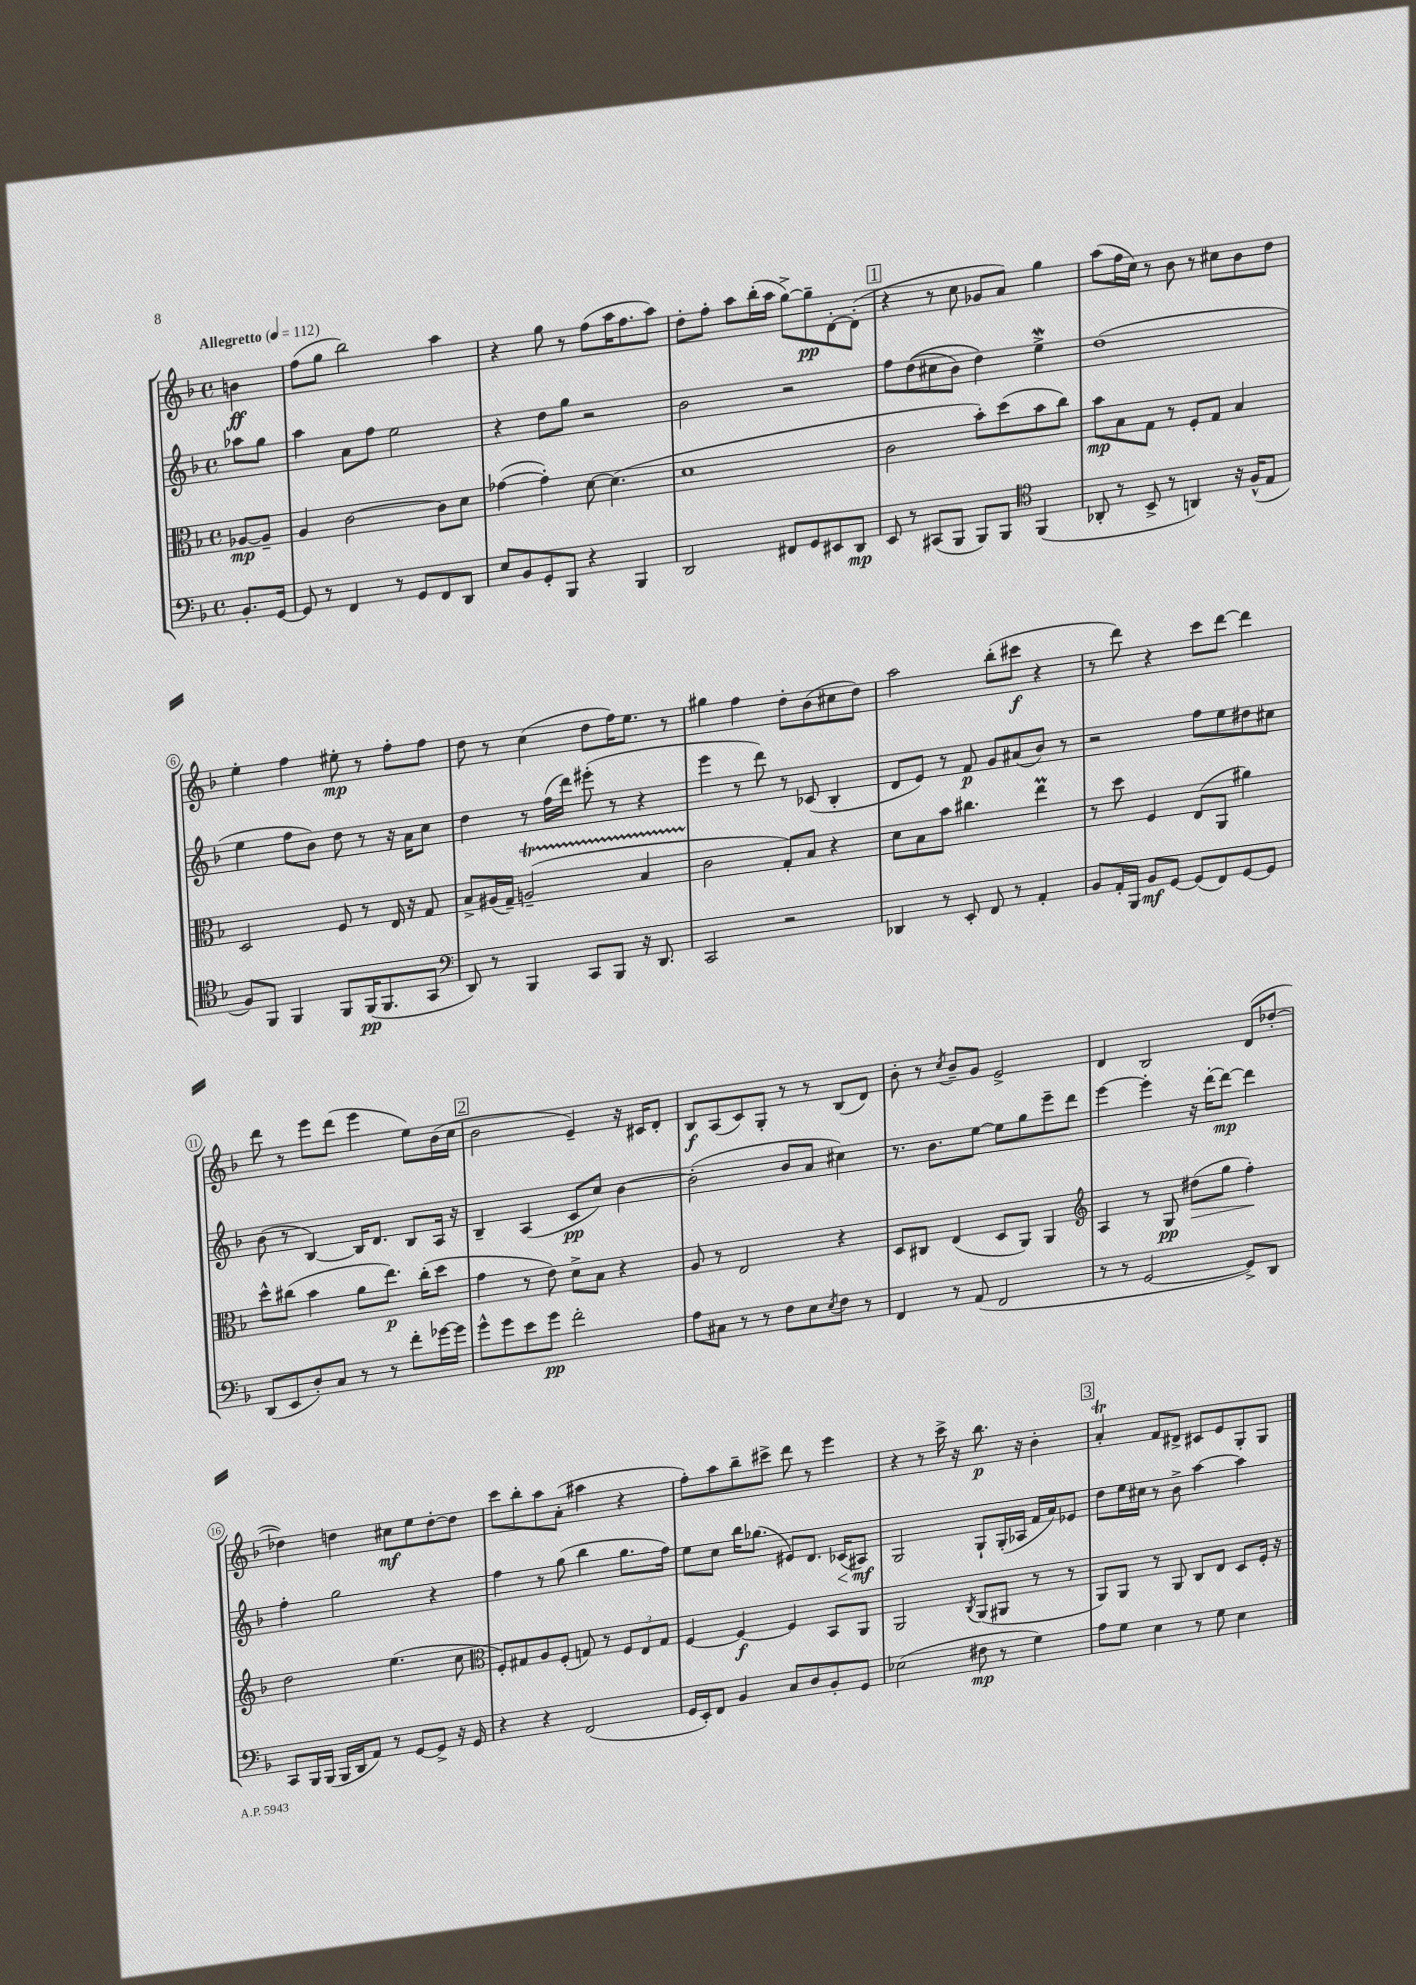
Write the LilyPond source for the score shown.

<<
\new StaffGroup <<
\new Staff = "s0" {
    \clef treble \key f \major \defaultTimeSignature \time 4/4 \partial 4 \tempo "Allegretto" 4 = 112
    b'4\ff |
    f''8( g''8 bes''2) a''4 |
    r4 g''8 r8 f''8( a''16 f''8. a''8) |
    d''8-. f''8-. a''8 bes''16-.( a''16 g''8~->) g''8--\pp d'8~-. d'8-.( |
    \mark \markup { \box "1" } r4 r8 c''8 ges'8 a'8) g''4 |
    a''8( f''16 c''16) r8 bes'8 r8 cis''8 bes'8 d''8 |
    e''4-. f''4 eis''8-.\mp r8 f''8-. f''8 |
    d''8 r8 c''4( d''8 f''16) e''8. r8 |
    gis''4 f''4 d''8-. bes'8( cis''8 d''8) |
    a''2 bes''8-.( cis'''8\f r4 |
    r8 d'''8) r4 c'''8 d'''8~ d'''4 |
    d'''8 r8 e'''8 d'''8( e'''4 e''8) bes'16( c''16 |
    \mark \markup { \box "2" } bes'2 e'4--) r16 cis'16 d'8-. |
    bes8\f a8( c'8) g8-. r8 r8 bes8( d'8) |
    bes'8-. r8 \acciaccatura { c''8 } bes'8-- g'8 e'2-> |
    d'4 bes2 d'8( des''8~-. |
    des''4) d''4 cis''8\mf e''8 d''8~-. d''8 |
    c'''8 bes''8-. a''8 a'8-.( ais''4 r4 |
    f''8-.) a''8 bes''8-- cis'''8-> d'''8 r8 e'''4 |
    r4 r8 c'''16-> r16 bes''8.\p r16 bes'4-. |
    \mark \markup { \box "3" } a'4-.\trill f'8 dis'8-> cis'8 e'8 g8-. g8 \bar "|." |
}
\new Staff = "s1" {
    \clef treble \key f \major \defaultTimeSignature \time 4/4 \partial 4
    aes''8 g''8 |
    a''4 a'8 f''8 e''2 |
    r4 d''8 g''8 r2 |
    bes'2 r2 |
    \mark \markup { \box "1" } f''8 d''8(\( cis''8 bes'8) d''4\) e''4->\mordent |
    d''1( |
    e''4 f''8 bes'8) d''8 r8 r16 a'16 c''8 |
    d''4 r8 f''16( d'''16) eis'''8-.( r8 r4 |
    e'''4 r8 d'''8) r8 ces'8( bes4-. |
    d'8 e'8) r8 f'8\p g'8 ais'8( bes'8) r8 |
    r2 f''8 e''8 dis''8 cis''8 |
    bes'8( r8 bes4~) bes16 d'8. bes8 a16 r16 |
    \mark \markup { \box "2" } bes4-- a4( c'8\pp c''8) bes'4~ |
    bes'2-.( bes'8 a'8 cis''4) |
    r8. bes'8. e''8~ e''8 g''8 e'''8-- d'''8 |
    e'''4~ e'''4-. r16 d'''16~-. d'''8~\mp d'''4 |
    f''4-. g''2 r4 |
    f''4 r8 g''8( bes''4 g''8. f''16) |
    e''8 c''8 bes''16 ges''8.( eis'8) d'8. ces'16\<( ais8\mf\!) |
    g2 g8-! g16-.( aes16 f'16 a'16) ees'8 |
    \mark \markup { \box "3" } d''8 e''16 cis''16 r8 bes'8-> a''4~ a''4 \bar "|." |
}
\new Staff = "s2" {
    \clef alto \key f \major \defaultTimeSignature \time 4/4 \partial 4
    aes8~\mp aes8-- |
    a4 c'2~ c'8 d'8 |
    ges'4~( ges'4-.) d'8~ d'4.( |
    d'1 |
    \mark \markup { \box "1" } c'2 bes'8-.) d''8( bes'8 c''8) |
    bes'8\mp bes8 g8 r8 f8-. g8 bes4 |
    d2 f8 r8 e16 r16 g8 |
    bes8-> ais16( g16--) a2--\startTrillSpan( bes4 |
    c'2\stopTrillSpan g8-.) bes8 r4 |
    d'8 bes8 bes'8 cis''4. e''4\prall |
    r8 d''8 f4 e8( a,8 ais'4) |
    d''8-^ cis''8( bes'4 a'8 e''8.\p) cis''16-.( d''8 |
    \mark \markup { \box "2" } g'4 r8 e'8) d'8-> bes8 r4 |
    a8 r8 e2 r4 |
    d8 cis8 e4( d8 a,8) a,4 |
    \clef treble a4 r8 g8\pp dis''8\>( g''8 f''4-.\!) |
    d''2 e''4.( c''8 |
    \clef alto f8-.) gis8 a8 f8-.( g8) r8 \tuplet 3/2 { f8 e8 g8 } |
    f4~ f4~\f f4 bes,8 a,8 |
    a,2 \acciaccatura { c8 } a,8( ais,8 r8 r8 |
    \mark \markup { \box "3" } a,8) a,8 r8 a,8 c8 e8 d8 f16-. r16 \bar "|." |
}
\new Staff = "s3" {
    \clef bass \key f \major \defaultTimeSignature \time 4/4 \partial 4
    bes,8.-. g,16~ |
    g,8 r8 f,4 r8 g,8 f,8 d,8 |
    e8 bes,8 g,8-. bes,,8 r4 bes,,4 |
    d,2 fis,8 g,8 eis,8 d,8\mp |
    \mark \markup { \box "1" } e,8 r8 cis,8( bes,,8 bes,,8) bes,,8 \clef tenor f,4( |
    aes,8-. r8 bes,8-> r8 a,4) r16 f16-^( e8 |
    f8) f,8 f,4 f,8 f,16\pp( f,8. g,8 |
    \clef bass d,8) r8 bes,,4 c,8 bes,,8 r16 d,8. |
    c,2 r2 |
    des,4 r8 e,8-. f,8 r8 a,4-. |
    bes,8 a,16-. bes,,16 bes,8\mf g,8~ g,8( f,8) g,8~ g,8 |
    d,8( e,8 d8-.) c8 r8 r8 f'8-. ges'16~ ges'16 |
    \mark \markup { \box "2" } g'8-^ g'8 e'8 g'8\pp f'2-. |
    a8 cis8 r8 r8 f8 e8 \acciaccatura { e8 } f8 r8 |
    f,4 r8 a,8( f,2 |
    r8 r8 g,2~ g,8->) d,8 |
    c,8 bes,,16 bes,,16( bes,,16 d,16 a,8) r8 g,8~ g,8-> r16 g,16 |
    r4 r4 f,2( |
    g,16 e,16-.) f,8 bes,4 c8 d8 bes,8-. g,8 |
    ees2( fis8\mp r8 g4) |
    \mark \markup { \box "3" } a8 g8 e4 r8 g8 e4 \bar "|." |
}
>>
>>
\layout { \context { \Score \override BarNumber.stencil = #(make-stencil-circler 0.1 0.3 ly:text-interface::print) } }
